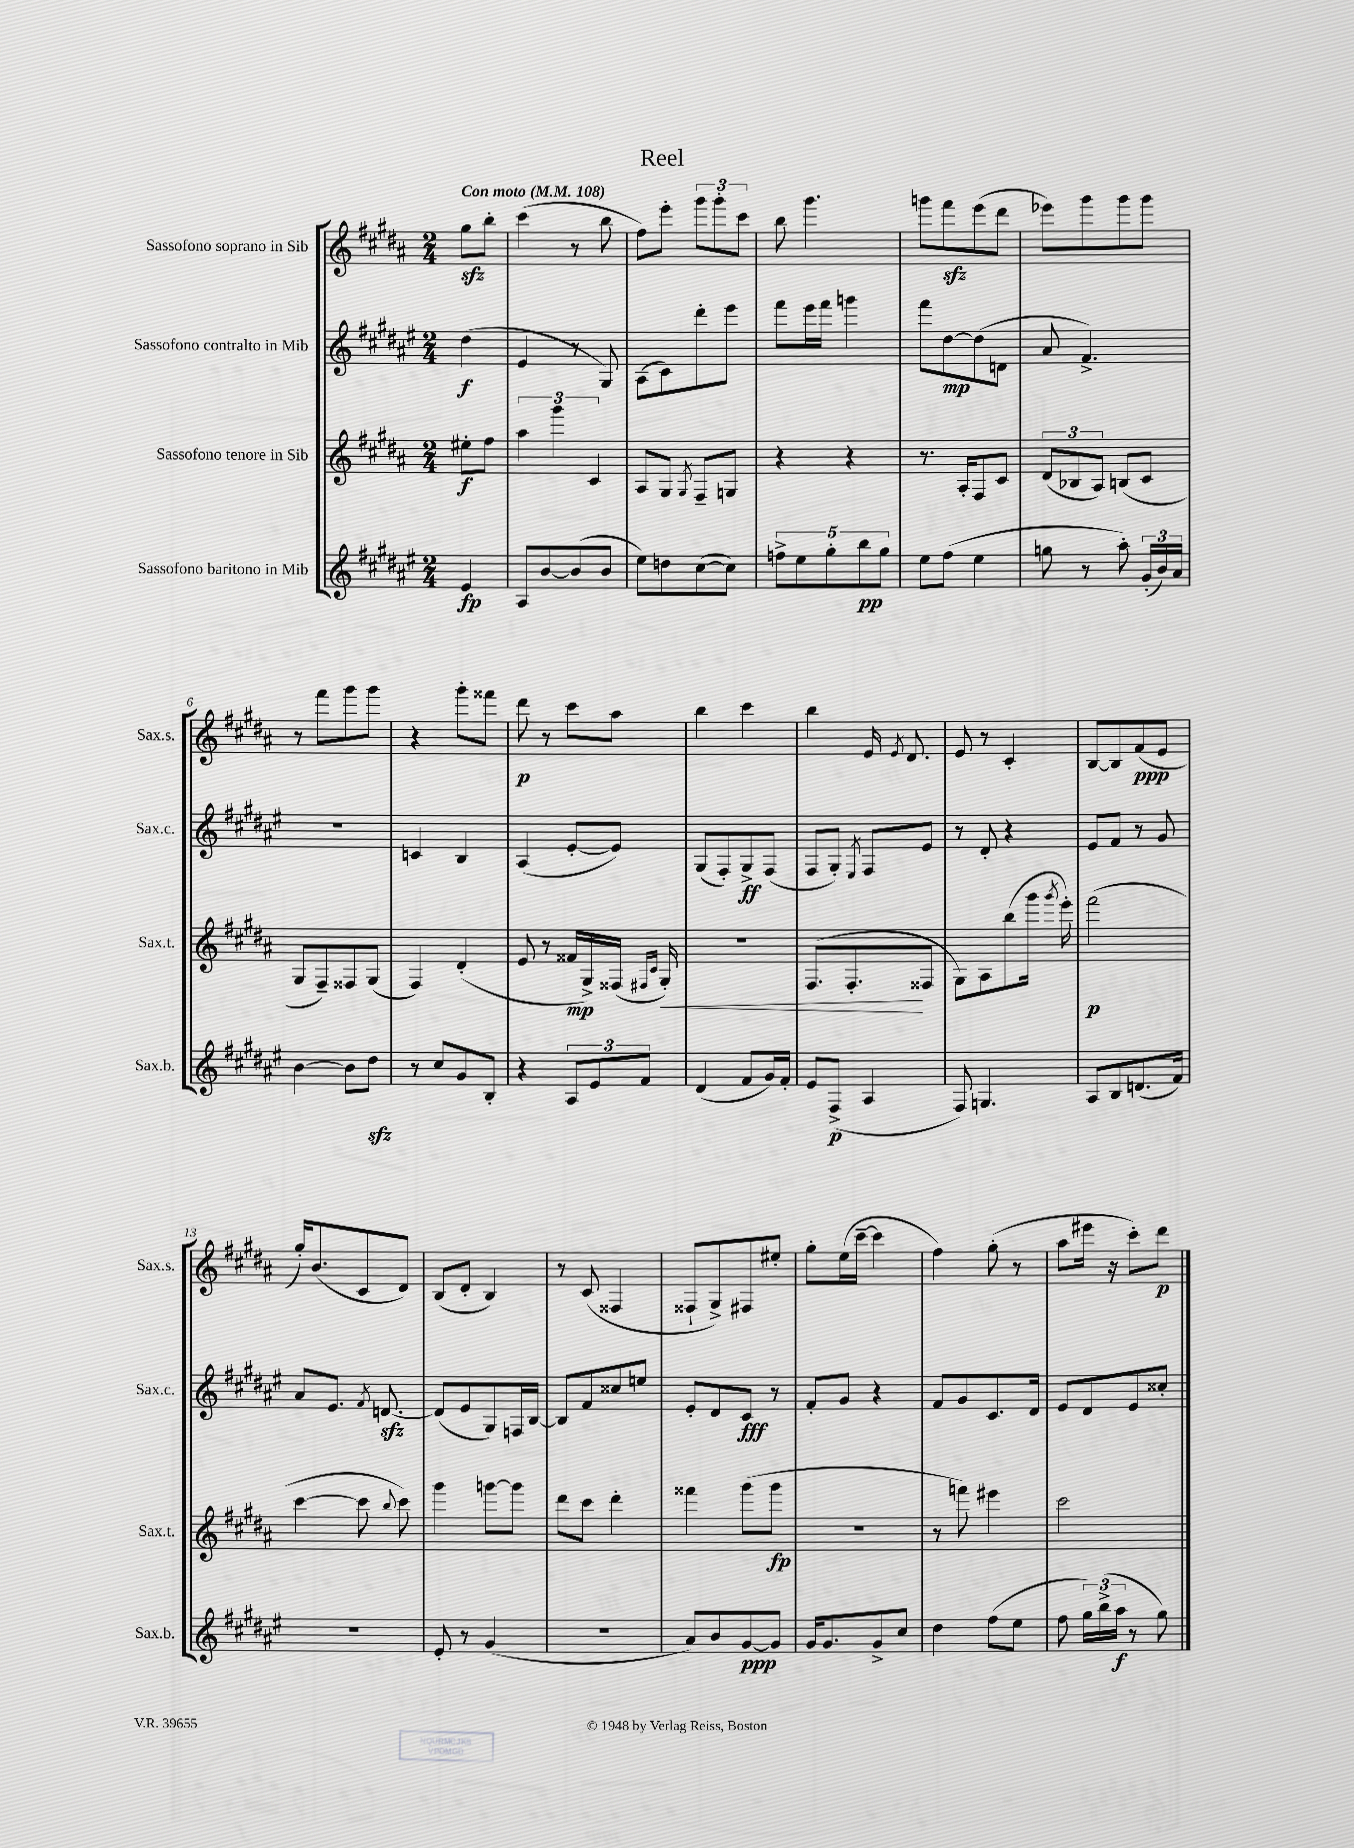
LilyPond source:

\header { title = "Reel" }
<<
\new StaffGroup <<
\new Staff = "s0" \with { instrumentName = "Sassofono soprano in Sib" shortInstrumentName = "Sax.s." } {
    \clef treble \key b \major \numericTimeSignature \time 2/4 \partial 4 \tempo "Con moto" 4 = 108
    \autoBeamOff gis''8[\sfz b''8]-. |
    cis'''4( r8 b''8 |
    fis''8[) e'''8]-. \tuplet 3/2 { gis'''8[ gis'''8-. cis'''8] } |
    b''8 gis'''4. |
    g'''8[ fis'''8\sfz e'''8( dis'''8] |
    ees'''8[) gis'''8 gis'''8 gis'''8] |
    r8 fis'''8[ gis'''8 gis'''8] |
    r4 gis'''8[-. fisis'''8] |
    dis'''8\p r8 cis'''8[ ais''8] |
    b''4 cis'''4 |
    b''4 e'16 \acciaccatura { e'8 } dis'8. |
    e'8 r8 cis'4-. |
    b8[~ b8 fis'8\ppp( e'8] |
    gis''16[-.) b'8.( cis'8 dis'8]) |
    b8[( dis'8]-. b4) |
    r8 cis'8( fisis4 |
    fisis8[-! gis8->) fis8 eis''8]-. |
    gis''8[-. e''16( cis'''16]~-- cis'''4 |
    fis''4) gis''8-.( r8 |
    ais''8[ eis'''16] r16 cis'''8[-.) dis'''8]\p \bar "|." |
}
\new Staff = "s1" \with { instrumentName = "Sassofono contralto in Mib" shortInstrumentName = "Sax.c." } {
    \clef treble \key fis \major \numericTimeSignature \time 2/4 \partial 4
    \autoBeamOff dis''4\f( |
    eis'4 r8 gis8) |
    ais8[( cis'8) dis'''8-. eis'''8] |
    fis'''8[ eis'''16 fis'''16] g'''4 |
    fis'''8[ dis''8~\mp dis''8( d'8] |
    ais'8 fis'4.->) |
    r2 |
    c'4 b4 |
    ais4( eis'8[~-. eis'8]) |
    gis8[( fis8-.) gis8->\ff fis8]( |
    fis8[ gis8]-.) \acciaccatura { eis8 } fis8[ eis'8] |
    r8 dis'8-. r4 |
    eis'8[ fis'8] r8 gis'8 |
    ais'8[ eis'8.] \acciaccatura { fis'8 } d'8.~\sfz |
    d'8[( eis'8 gis8) f16 b16]~ |
    b8[ fis'8 cisis''8 e''8] |
    eis'8[-. dis'8 cis'8]\fff r8 |
    fis'8[-. gis'8] r4 |
    fis'8[ gis'8 cis'8. dis'16] |
    eis'8[ dis'8 eis'8 cisis''8]-. \bar "|." |
}
\new Staff = "s2" \with { instrumentName = "Sassofono tenore in Sib" shortInstrumentName = "Sax.t." } {
    \clef treble \key b \major \numericTimeSignature \time 2/4 \partial 4
    \autoBeamOff eis''8[-.\f fis''8] |
    \tuplet 3/2 { ais''4 gis'''4 cis'4 } |
    ais8[ gis8] \acciaccatura { gis8 } fis8[-- g8] |
    r4 r4 |
    r8. ais16[-. fis8 cis'8] |
    \tuplet 3/2 { dis'8[( bes8 ais8]) } b8[( cis'8] |
    gis8[ fis8--) fisis8 gis8]( |
    fis4) dis'4-.( |
    e'8 r8 fisis'16[\mp gis16->) fisis16]( \grace { fis16[ cis'16] } gis16-.\<) |
    r2 |
    fis8.[( fis8.-.\! fisis8] |
    gis8[) ais8 b''8( gis'''16] \acciaccatura { gis'''8 } e'''16-.) |
    fis'''2\p( |
    cis'''4~ cis'''8 \appoggiatura { b''8 } cis'''8) |
    gis'''4 g'''8[~ g'''8] |
    dis'''8[ cis'''8] dis'''4-. |
    fisis'''4 gis'''8[( gis'''8]\fp |
    R2 |
    r8 f'''8) eis'''4 |
    cis'''2 \bar "|." |
}
\new Staff = "s3" \with { instrumentName = "Sassofono baritono in Mib" shortInstrumentName = "Sax.b." } {
    \clef treble \key fis \major \numericTimeSignature \time 2/4 \partial 4
    \autoBeamOff eis'4\fp |
    ais8[ b'8~ b'8( b'8] |
    eis''8[) d''8 cis''8~( cis''8]) |
    \tuplet 5/4 { f''8[-> eis''8 gis''8-. b''8\pp gis''8] } |
    eis''8[ fis''8]( eis''4 |
    g''8 r8 ais''8-.) \tuplet 3/2 { gis'16[-.( b'16) ais'16] } |
    b'4~ b'8[ dis''8]\sfz |
    r8 cis''8[ gis'8 b8]-. |
    r4 \tuplet 3/2 { ais8[ eis'8 fis'8] } |
    dis'4( fis'8[ gis'16) fis'16]-. |
    eis'8[ fis8]->\p( ais4 |
    fis8) g4. |
    ais8[ b8 d'8.( fis'16]) |
    r2 |
    eis'8-. r8 gis'4( |
    R2 |
    ais'8[) b'8 gis'8~\ppp gis'8] |
    gis'16[ gis'8. gis'8-> cis''8] |
    dis''4 fis''8[( eis''8] |
    fis''8 \tuplet 3/2 { gis''16[) b''16->( ais''16]\f } r8 gis''8) \bar "|." |
}
>>
>>
